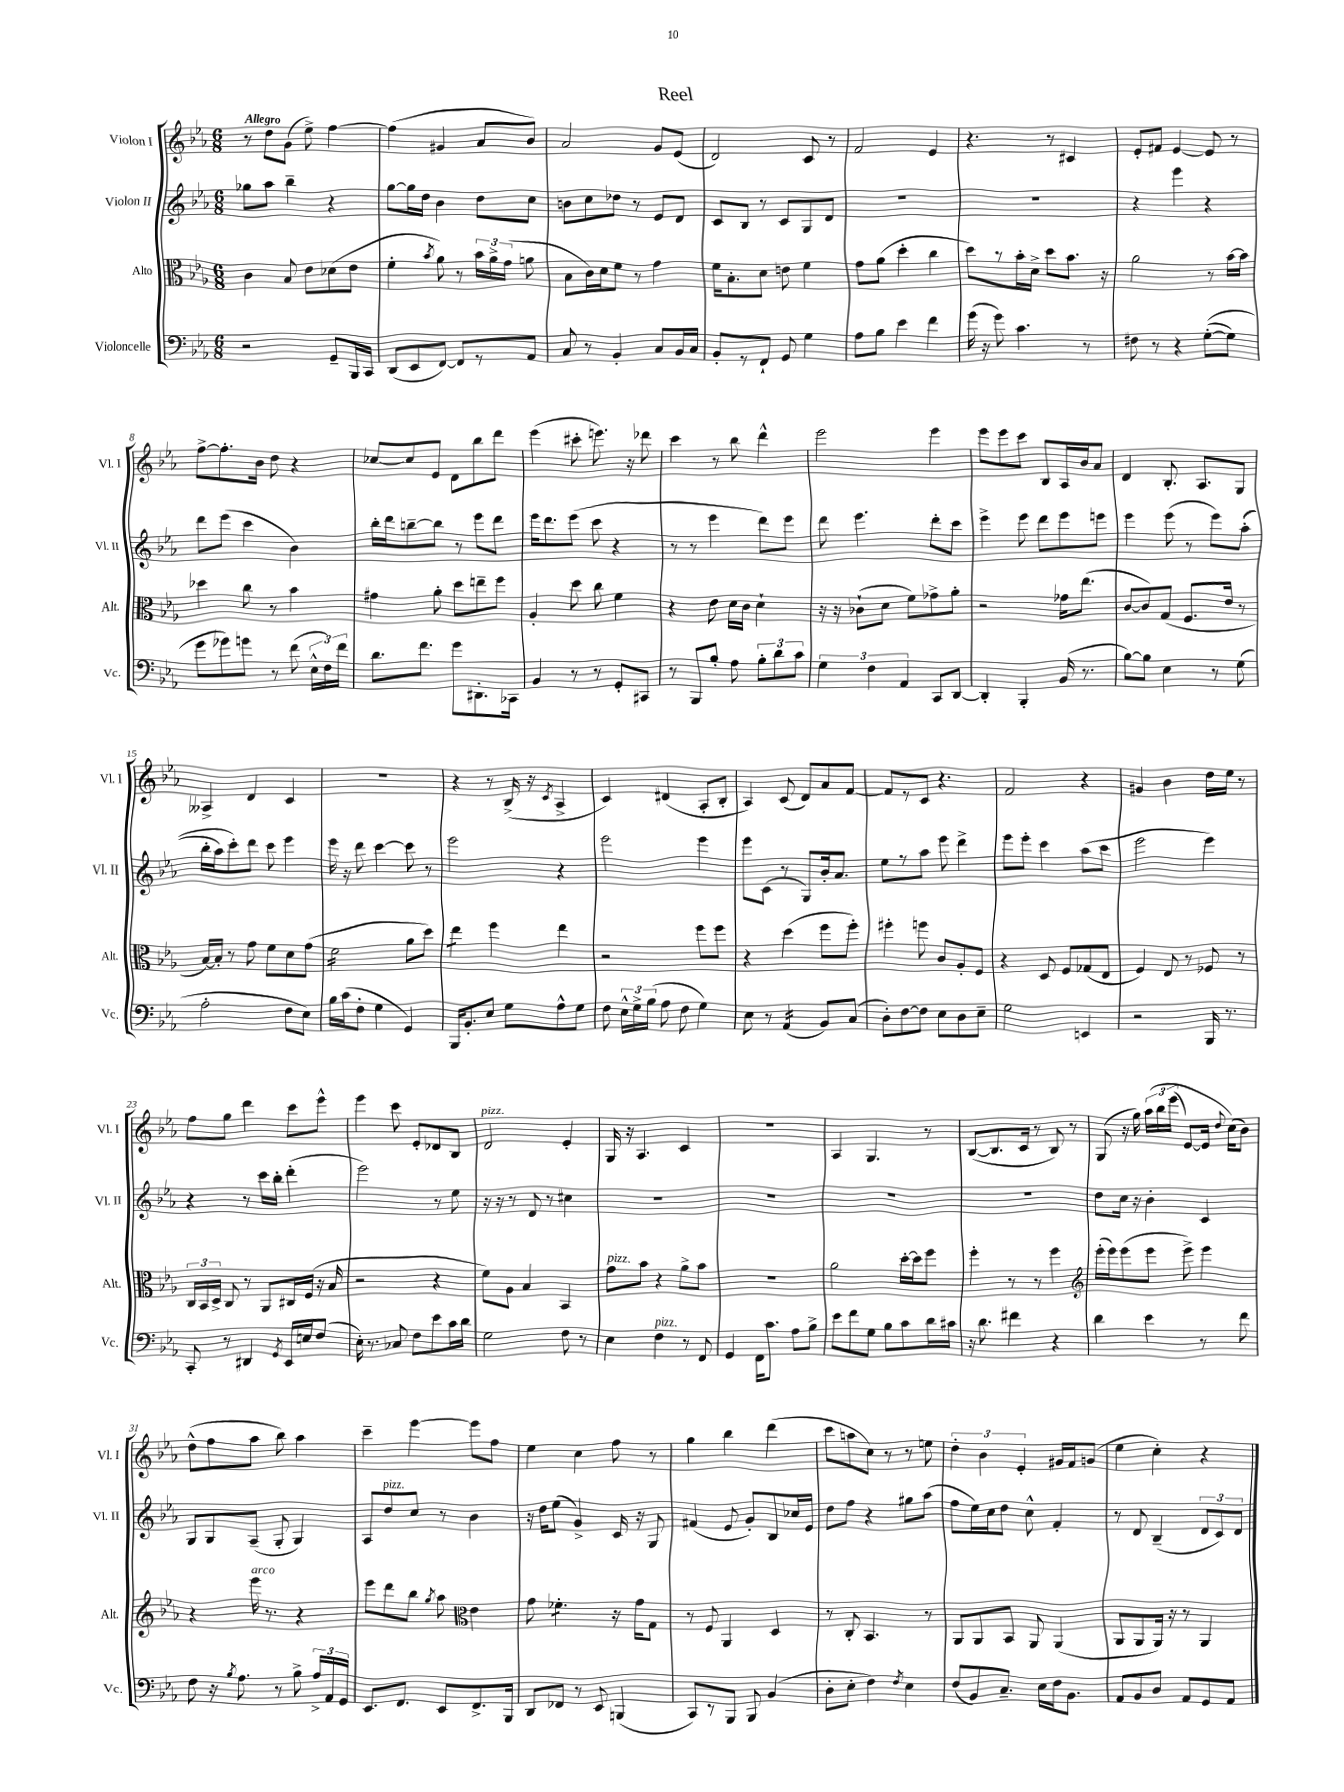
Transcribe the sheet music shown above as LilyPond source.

\header { title = "Reel" }
<<
\new StaffGroup <<
\new Staff = "s0" \with { instrumentName = "Violon I" shortInstrumentName = "Vl. I" } {
    \clef treble \key ees \major \numericTimeSignature \time 6/8 \tempo "Allegro"
    \autoBeamOff r8 d''8[ g'8]( ees''8->) f''4~ |
    f''4( gis'4 aes'8[ bes'8]) |
    aes'2 g'8[ ees'8]( |
    d'2) c'8 r8 |
    f'2 ees'4 |
    r4. r8 cis'4 |
    ees'8[-. fis'8] ees'4~ ees'8 r8 |
    f''8[~-> f''8.-. bes'16] d''8 r4 |
    ces''8[~ ces''8 ees'8] d'8[ bes''8 d'''8] |
    ees'''4( cis'''8-. e'''8.) r16 des'''8 |
    c'''4 r8 bes''8 d'''4-^ |
    ees'''2 ees'''4 |
    ees'''8[ ees'''8 c'''8] bes8[ aes16 bes'16 aes'8] |
    d'4 bes8.-. aes8.[ g8] |
    aeses4-> d'4 c'4 |
    R2. |
    r4 r8 bes16->( r16 \acciaccatura { c'8 } aes4-> |
    c'4) dis'4( aes8[-. bes8]-. |
    aes4) c'8( d'8[) aes'8 f'8]~ |
    f'8[ r8 c'8] r4. |
    f'2 r4 |
    gis'4 bes'4 d''16[ ees''16] r8 |
    f''8[ g''8] d'''4 c'''8[ ees'''8]-^ |
    ees'''4 c'''8 ees'8[-. des'8 bes8] |
    d'2^\markup { \italic "pizz." } ees'4-. |
    g16 r16 aes4. c'4 |
    R2. |
    aes4 g4. r8 |
    bes8[~( bes8. c'16] r8 bes8) r8 |
    g8( r16 g''16) \tuplet 3/2 { aes''16[\( bes''16 ees'''16]( } ees'8[~) ees'16] \appoggiatura { d''8 } c''16[(\) bes'8]) |
    d''8[-^( f''8 aes''8] bes''8) aes''4 |
    c'''4-- ees'''4~ ees'''8[ f''8] |
    ees''4 c''4 f''8 r8 |
    g''4 bes''4 d'''4( |
    c'''8[ a''8 c''8]) r8 r8 e''8 |
    \tuplet 3/2 { d''4-. bes'4 ees'4-. } gis'16[ f'16 g'8]( |
    ees''4 c''4-.) r4 \bar "|." |
}
\new Staff = "s1" \with { instrumentName = "Violon II" shortInstrumentName = "Vl. II" } {
    \clef treble \key ees \major \numericTimeSignature \time 6/8
    \autoBeamOff ges''8[ aes''8] bes''4-- r4 |
    g''8[~ g''16 d''16] bes'4 d''8[ c''8] |
    b'8[ c''8 des''8] r8 ees'8[ d'8] |
    c'8[ bes8] r8 c'8[ g8 d'8] |
    R2. |
    R2. |
    r4 ees'''4 r4 |
    d'''8[ ees'''8]( c'''4 bes'4) |
    bes''16[-. d'''16 b''8~-- b''8] r8 ees'''8[ d'''8] |
    ees'''16[ d'''8. ees'''8]( c'''8 r4 |
    r8 r8 ees'''4 d'''8[) ees'''8] |
    d'''8 ees'''4. d'''8[-. c'''8] |
    ees'''4-> ees'''8 d'''8[ ees'''8 e'''8] |
    ees'''4 ees'''8( r8 ees'''8[) aes''8]-.(\( |
    bes''16[-. aes''16) c'''8-.\) d'''8] c'''8 ees'''4 |
    ees'''16 r16 d'''8 c'''4~ c'''8 r8 |
    ees'''2 r4 |
    ees'''2 ees'''4 |
    ees'''8[ c'8]( r8 g8[) bes'16-. aes'8.] |
    ees''8[ r8 aes''8] ees'''8 d'''4-> |
    ees'''8[ ees'''8]-. c'''4 aes''8[( c'''8] |
    ees'''2 ees'''4) |
    r4 r8 c'''16[ bes''16]-. d'''4-.( |
    ees'''2) r8 ees''8 |
    r16 r16 r8 d'8 r8 cis''4 |
    R2. |
    R2. |
    R2. |
    R2. |
    d''8[ c''16] r16 bes'4-. c'4 |
    g8[ g8 aes8]--( g8-. g4) |
    aes8[ d''8^\markup { \italic "pizz." } c''8] r8 bes'4 |
    r16 d''16[ ees''8]( g'4->) c'16 r16 g8 |
    fis'4( ees'8 g'8[-.) bes8 ces''16 ees'16] |
    d''8[ f''8] r4 gis''8[ aes''8]( |
    f''8[ ees''16) c''16 d''8] c''8-^ f'4-. |
    r8 d'8 bes4--( \tuplet 3/2 { d'8[ c'8) d'8] } \bar "|." |
}
\new Staff = "s2" \with { instrumentName = "Alto" shortInstrumentName = "Alt." } {
    \clef alto \key ees \major \numericTimeSignature \time 6/8
    \autoBeamOff c'4 bes8 ees'8[ des'8( ees'8] |
    f'4-. \acciaccatura { bes'8 } aes'8) r8 \tuplet 3/2 { bes'16[ aes'16-> g'16]( } a'8 |
    bes8[ c'16) d'16 f'8] r8 g'4 |
    f'16[ bes8.-. d'8] e'8 f'4 |
    g'8[ aes'8]( d''4-. c''4 |
    d''8[) r8 bes'16-. d'16]-> d''8[ bes'8.] r16 |
    aes'2 r8 bes'16[~ bes'16] |
    des''4 c''8 r8 bes'4 |
    gis'4 aes'8-. d''8[ e''8-- f''8] |
    aes4-. d''8 c''8 f'4 |
    r4 ees'8 d'16[ c'16] d'4-! |
    r16 r16 ces'8[-!( d'8] f'8[) ges'8-> aes'8]-. |
    r2 ges'16[ ees''8.]( |
    c'8[~ c'8) g8]( f8.[ ees'16] r8 |
    bes16[~) bes16]-. r8 g'8 f'8[ d'8 g'8]( |
    f'2:16 aes'8[ d''8]) |
    ees''4:8 f''4 ees''4 |
    r2 f''8[ f''8] |
    r4 d''4( f''8[ f''8]-.) |
    fis''4-. f''8 c'8[ aes8-. f8] |
    r4 d8 f8[ ges8( ees8] |
    f4) ees8 r8 fes8 r8 |
    \tuplet 3/2 { c16[ bes,16 d16]-> } c8 r8 aes,8[ cis16 f16]( r16 bes16 |
    r2 r4 |
    f'8[) aes8] bes4 bes,4 |
    g'8[^\markup { \italic "pizz." } bes'8] r4 aes'8[-> bes'8] |
    R2. |
    aes'2 d''16[~-. d''16 f''8] |
    f''4-. r8 r8 f''4 |
    \clef treble ees'''16[-.( ees'''16) ees'''8( ees'''8] ees'''8->) ees'''4 |
    r4 ees'''16^\markup { \italic "arco" } r8. r4 |
    ees'''8[ d'''8 bes''8] \acciaccatura { g''8 } aes''8 \clef alto ees'4 |
    g'8 fes'4.:8-. r16 g'16[ g8] |
    r8 f8 aes,4 d4 |
    r8 c8-. bes,4. r8 |
    aes,8[ aes,8 bes,8] aes,8 aes,4( |
    aes,8[ aes,8 aes,16]) r16 r8 aes,4 \bar "|." |
}
\new Staff = "s3" \with { instrumentName = "Violoncelle" shortInstrumentName = "Vc." } {
    \clef bass \key ees \major \numericTimeSignature \time 6/8
    \autoBeamOff r2 g,8[-- bes,,16 c,16] |
    d,8[( ees,8 f,8]~) f,8[ r8 aes,8] |
    c8 r8 bes,4-. c8[ bes,16 c16] |
    bes,8[-. r8 f,8]-! g,8 g4 |
    aes8[ bes8] ees'4 f'4 |
    g'16( r16 g'8) c'4. r8 |
    fis8 r8 r4 g8[~-.(\( g8]) |
    g'8[ ges'8\) g'8] r8 f'8( \tuplet 3/2 { ees16[-^ f16) f'16] } |
    d'8.[ f'8.] g'8[ dis,8.-. ces,16] |
    bes,4 r8 r8 g,8[-. cis,8] |
    r8 bes,,8[ bes8]-. aes8 \tuplet 3/2 { bes8[-. d'8 c'8] } |
    \tuplet 3/2 { g4 f4 aes,4 } c,8[ d,8]~ |
    d,4-. bes,,4-. bes,16( r8. |
    bes8[~) bes8] ees4 r8 g8( |
    aes2-. f8[ ees8]) |
    bes16[ c'16( f8]-. g4 g,4) |
    bes,,16[ bes,8.-. ees8] g8[ aes8-^ g8] |
    f8 \tuplet 3/2 { ees16[-^ g16-> bes16]( } aes8 f8 g4) |
    ees8 r8 aes,4:16( bes,8[) c8]( |
    d8[-.) f8~ f8] ees8[ d8 ees8]-- |
    g2 e,4 |
    r2 bes,,16 r8. |
    c,8-. r8 dis,4 \acciaccatura { g,8 } ees,16[ e16 f8]( |
    ees16-.) r8. ces8 f8[ ees'8 c'16 d'16] |
    g2 f8 r8 |
    ees4 f4^\markup { \italic "pizz." } r8 f,8 |
    g,4 f,16[ c'8.] aes8[ bes8]-> |
    ees'8[ f'8 g8] bes8[ c'8 d'16 cis'16] |
    r16 d'8. fis'4 r4 |
    d'4 ees'4 r8 f'8 |
    f8 r16 \acciaccatura { bes8 } aes8. r8 bes8-> \tuplet 3/2 { aes16[-> aes,16 g,16] } |
    ees,8.[ f,8.] ees,8[ f,8.-> bes,,16] |
    d,8[ fes,8] r8 ees,8 b,,4( |
    c,8[) r8 bes,,8] bes,,8 bes,4( |
    d8[-. ees8]-. f4) \acciaccatura { f8 } ees4 |
    f8[( bes,8) c8.]-- ees16[ f16 bes,8.] |
    aes,8[ bes,8 d8] aes,8[ g,8 aes,8] \bar "|." |
}
>>
>>
